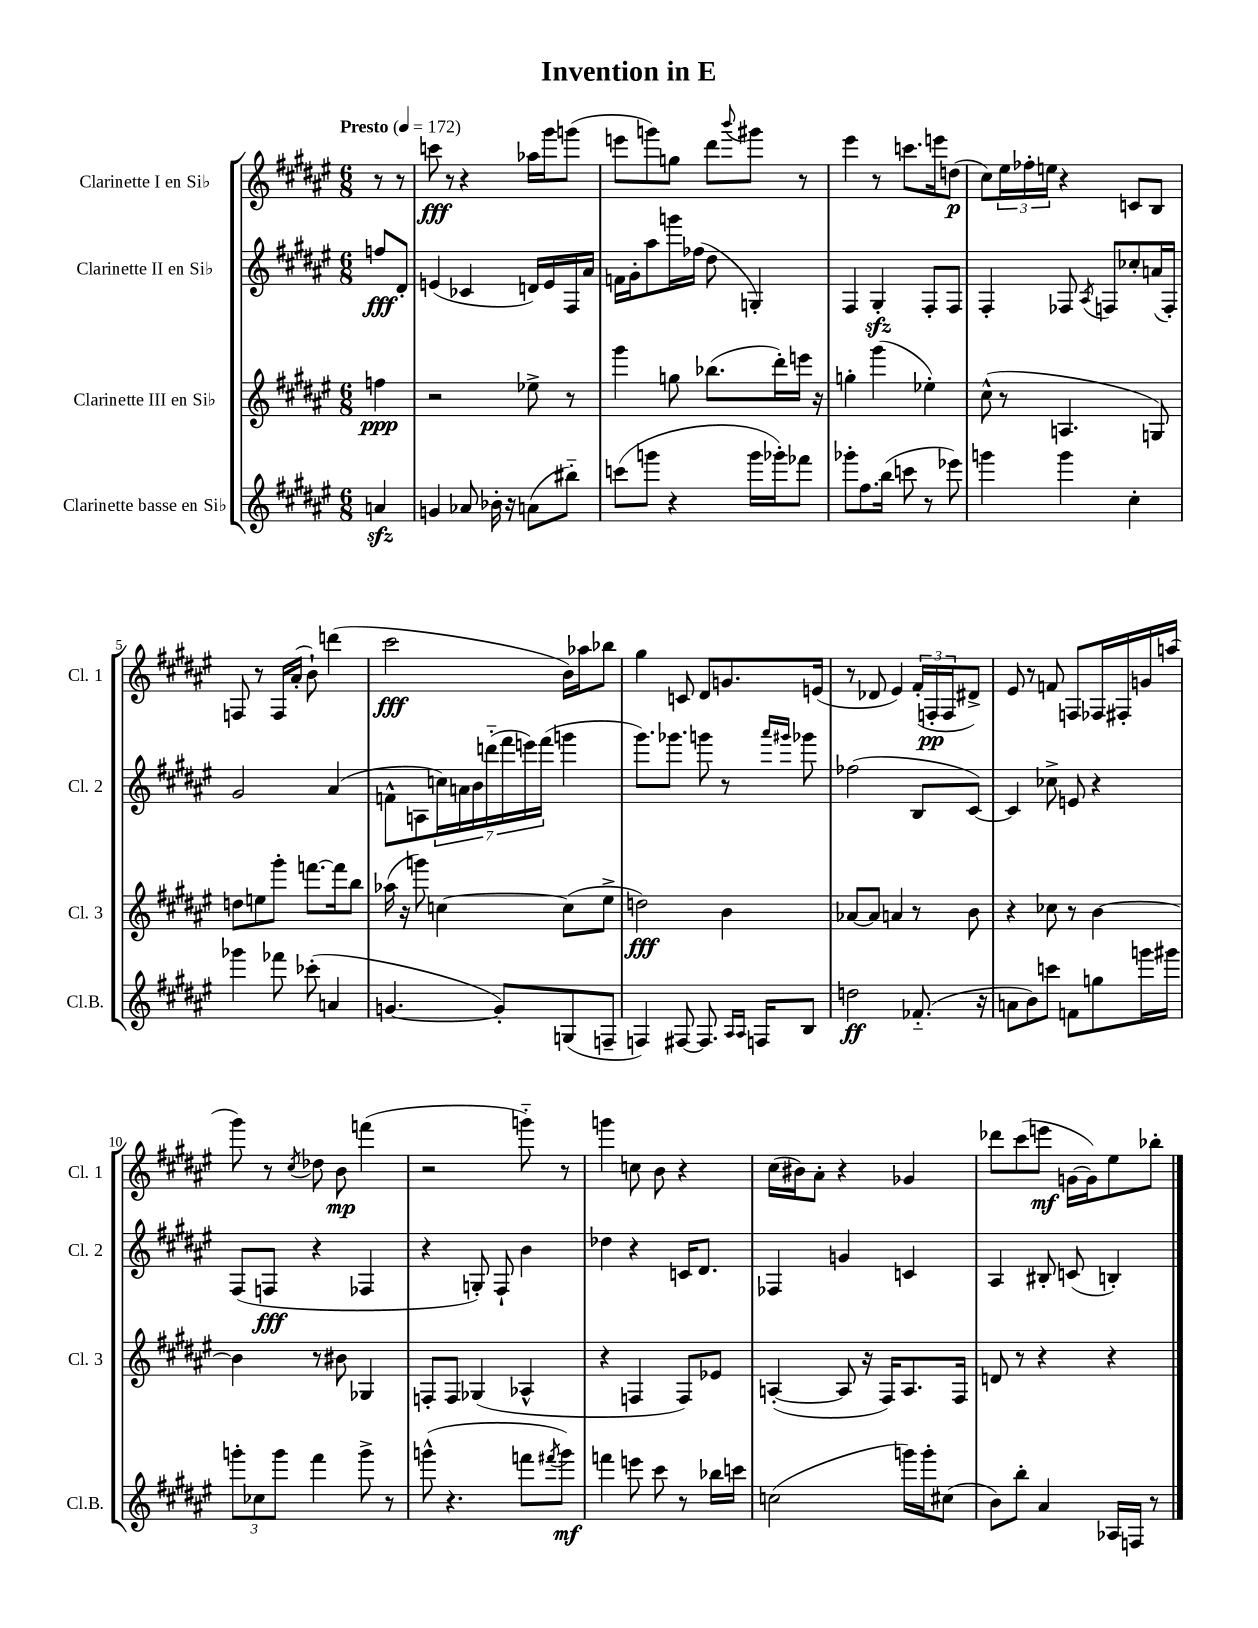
\header { title = "Invention in E" }
<<
\new StaffGroup <<
\new Staff = "s0" \with { instrumentName = "Clarinette I en Sib" shortInstrumentName = "Cl. 1" } {
    \clef treble \key fis \major \numericTimeSignature \time 6/8 \partial 4 \tempo "Presto" 4 = 172
    r8 r8 |
    c'''8\fff r8 r4 aes''16 gis'''16 g'''8( |
    e'''8 g'''8) g''8 dis'''8 \appoggiatura { b'''8 } gis'''8 r8 |
    eis'''4 r8 c'''8. e'''16 d''8\p( |
    cis''8) \tuplet 3/2 { eis''16 fes''16-. e''16 } r4 c'8 b8 |
    f8 r8 f16 ais'16-.( b'8-!) d'''4( |
    cis'''2\fff b'16) aes''16 bes''8 |
    gis''4 c'8 dis'8 g'8. e'16( |
    r8 des'8 eis'4) \tuplet 3/2 { fis'16-.( f16-.\pp f16 } dis'8->) |
    eis'8 r8 f'8 f8 fes16 fis16-. g'16 a''16( |
    gis'''8) r8 \acciaccatura { cis''8 } des''8 b'8\mp f'''4( |
    r2 g'''8-_) r8 |
    g'''4 c''8 b'8 r4 |
    cis''16( bis'16) ais'8-. r4 ges'4 |
    des'''8 cis'''8( e'''8\mf g'16~ g'16) eis''8 bes''8-. \bar "|." |
}
\new Staff = "s1" \with { instrumentName = "Clarinette II en Sib" shortInstrumentName = "Cl. 2" } {
    \clef treble \key fis \major \numericTimeSignature \time 6/8 \partial 4
    f''8\fff dis'8-. |
    e'4( ces'4 d'16) e'16 fis16 ais'16 |
    f'16 gis'16-. ais''8 g'''16 fes''16( dis''8 g4-.) |
    fis4 gis4-.\sfz fis8-. fis8 |
    fis4-. fes8 \acciaccatura { ais8 } f8 ces''8-. a'16( f16-.) |
    gis'2 ais'4( |
    f'8-^ a8 \tuplet 7/4 { c''16) a'16 b'16 d'''16-_( fis'''16 e'''16) fis'''16( } g'''4 |
    gis'''8.) ges'''8. g'''8 r8 \grace { ais'''16 gis'''16 } ges'''8 |
    fes''2( b8 cis'8~) |
    cis'4 ces''8-> e'8 r4 |
    fis8( f8\fff r4 fes4 |
    r4 g8-.) fis8-! b'4 |
    des''4 r4 c'16 dis'8. |
    fes4 g'4 c'4 |
    ais4 bis8-. c'8( b4-.) \bar "|." |
}
\new Staff = "s2" \with { instrumentName = "Clarinette III en Sib" shortInstrumentName = "Cl. 3" } {
    \clef treble \key fis \major \numericTimeSignature \time 6/8 \partial 4
    f''4\ppp |
    r2 ees''8-> r8 |
    gis'''4 g''8 bes''8.( dis'''16-.) e'''16 r16 |
    g''4-. gis'''4( ees''4-.) |
    cis''8-^( r8 a4. g8) |
    d''8 e''8 gis'''8-. f'''8.~ f'''16 b''8 |
    aes''16( r16 g'''8) c''4~ c''8( eis''8-> |
    d''2\fff) b'4 |
    aes'8~ aes'8 a'4 r8 b'8 |
    r4 ces''8 r8 b'4~ |
    b'4 r8 bis'8 ges4 |
    f8-. f8 ges4( aes4-^ |
    r4 f4 f8) ees'8 |
    a4~-.( a8 r16 fis16) a8. fis16 |
    d'8 r8 r4 r4 \bar "|." |
}
\new Staff = "s3" \with { instrumentName = "Clarinette basse en Sib" shortInstrumentName = "Cl.B." } {
    \clef treble \key fis \major \numericTimeSignature \time 6/8 \partial 4
    a'4\sfz |
    g'4 aes'8 bes'16-. r16 a'8( bis''8-_) |
    c'''8( g'''8 r4 g'''16 ges'''16-.) fes'''8 |
    ges'''8-. fis''8. b''16( c'''8 r8 ees'''8) |
    g'''4 g'''4 cis''4-. |
    ges'''4 fes'''8 ces'''8-.( a'4 |
    g'4.~ g'8-.) g8( f8-- |
    f4) fis8~ fis8. \grace { ais16 ais16 } f16 b8 |
    d''2\ff fes'8.-_( r16 |
    a'8 b'8) c'''8 f'8 g''8 g'''16 gis'''16 |
    \tuplet 3/2 { g'''8-. ces''8 g'''8 } fis'''4 g'''8-> r8 |
    g'''8-^( r4. f'''8 \acciaccatura { fis'''8 } g'''8\mf) |
    f'''4 e'''8 cis'''8 r8 bes''16 c'''16 |
    c''2( g'''16) g'''16-. cis''8( |
    b'8) b''8-. ais'4 aes16 f16 r8 \bar "|." |
}
>>
>>
